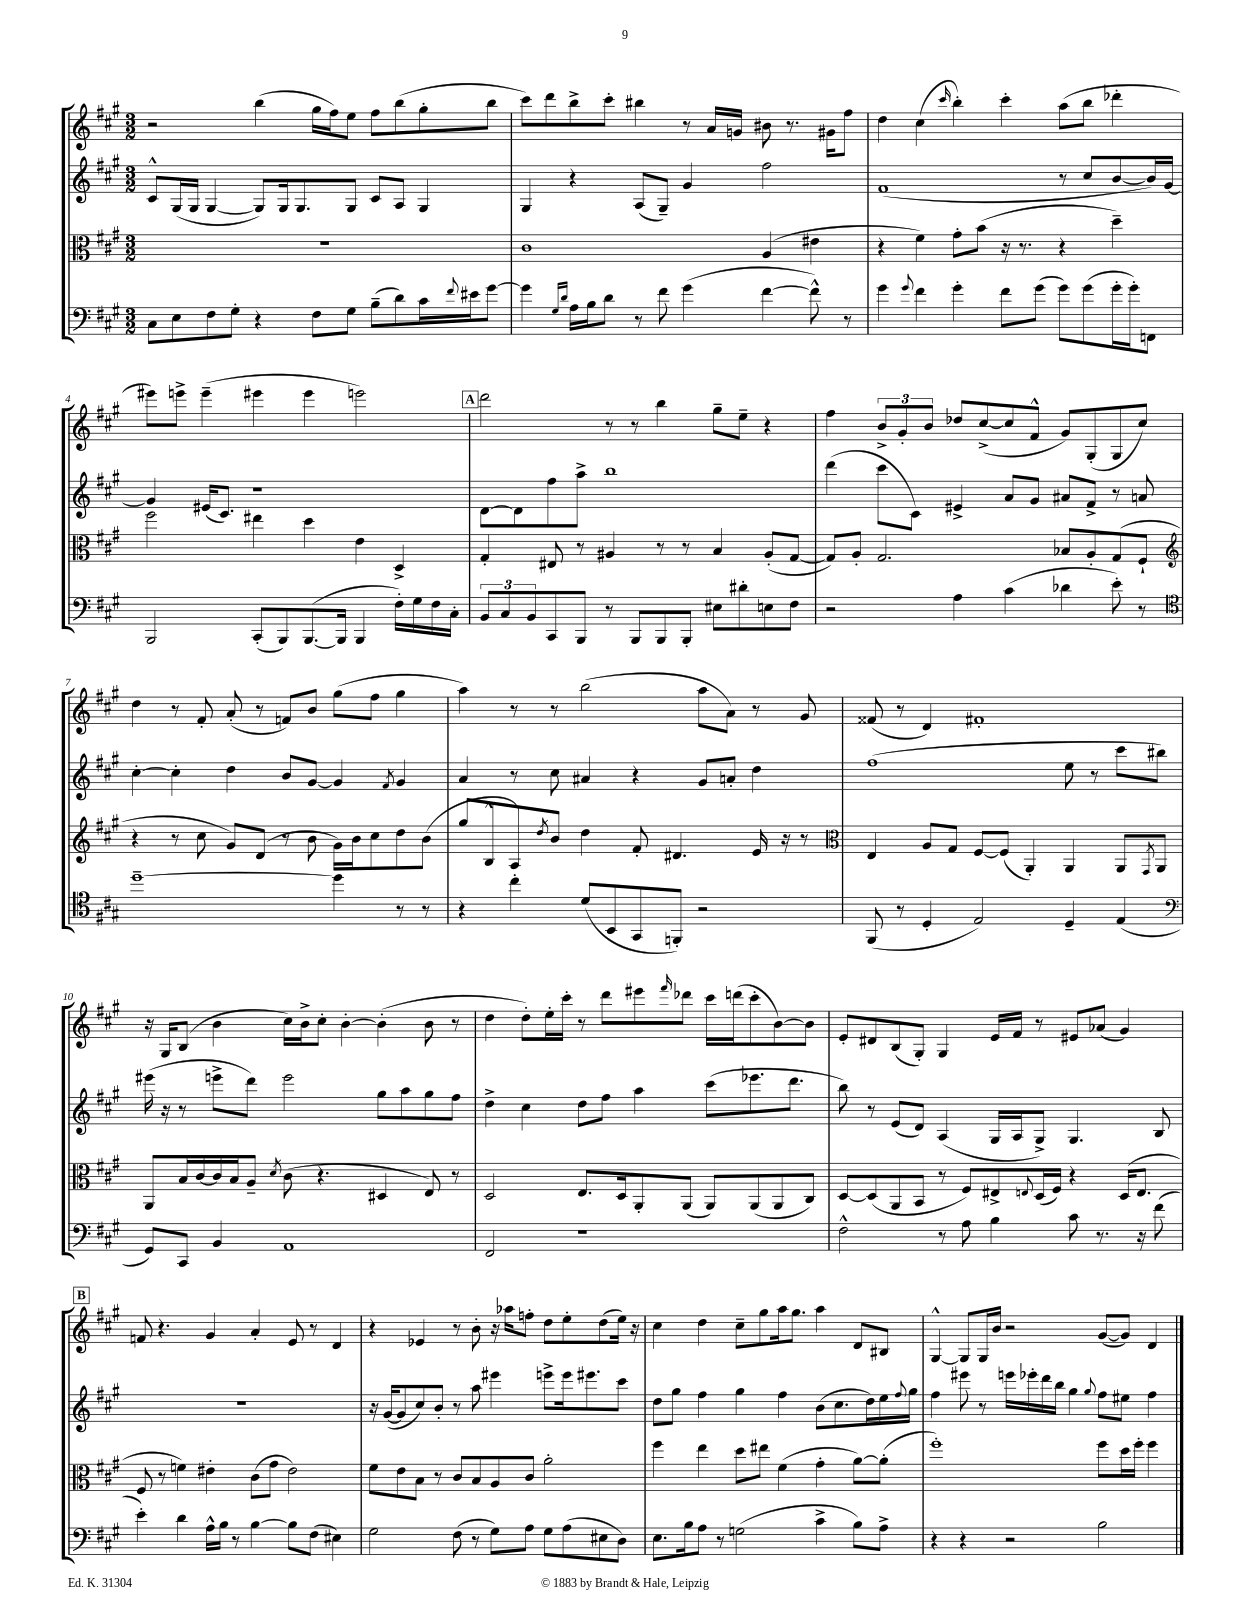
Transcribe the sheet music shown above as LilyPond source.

<<
\new StaffGroup <<
\new Staff = "s0" {
    \clef treble \key a \major \numericTimeSignature \time 3/2
    r2 b''4( gis''16 fis''16) e''8 fis''8 b''8( gis''8-. b''8 |
    cis'''8) d'''8 b''8-> cis'''8-. bis''4 r8 a'16 g'16 bis'8 r8. gis'16 fis''8 |
    d''4 cis''4( \grace { cis'''16 } b''4-.) cis'''4-. a''8( b''8 des'''4-. |
    eis'''8) e'''8-> e'''4--( eis'''4 eis'''4 e'''2) |
    \mark \markup { \box "A" } d'''2 r8 r8 b''4 gis''8-- e''8-- r4 |
    fis''4 \tuplet 3/2 { b'8-> gis'8-. b'8 } des''8 cis''8~->( cis''8 fis'8-^ gis'8) gis8-.( gis8 cis''8) |
    d''4 r8 fis'8-. a'8-.( r8 f'8) b'8 gis''8( fis''8 gis''4 |
    a''4) r8 r8 b''2( a''8 a'8) r8 gis'8 |
    fisis'8( r8 d'4) fis'1-. |
    r16 gis16 b8( b'4 cis''16) b'16-> cis''8-. b'4~-. b'4-.( b'8 r8 |
    d''4 d''8-.) e''16-. cis'''16-. r8 d'''8 eis'''8 \grace { fis'''16 } des'''8 cis'''16 d'''16( cis'''8-. b'8~) b'8 |
    e'8-. dis'8 b8( gis8-.) gis4 e'16 fis'16 r8 eis'8 aes'8( gis'4) |
    \mark \markup { \box "B" } f'8 r4. gis'4 a'4-. e'8 r8 d'4 |
    r4 ees'4 r8 b'8-. r16 aes''16 f''8-. d''8 e''8-. d''8( e''16) r16 |
    cis''4 d''4 cis''8-- gis''8 a''16 gis''8. a''4 d'8 bis8 |
    gis4~-^ gis8 gis16 b'16 r2 gis'8~( gis'8) d'4 \bar "|." |
}
\new Staff = "s1" {
    \clef treble \key a \major \numericTimeSignature \time 3/2
    cis'8-^ gis16( gis16 gis4~ gis8) gis16 gis8. gis8 cis'8 a8 gis4 |
    gis4 r4 a8( gis8--) gis'4 fis''2 |
    fis'1( r8 cis''8 b'8~ b'16) gis'16~ |
    gis'4 eis'16( cis'8.) r1 |
    \mark \markup { \box "A" } d'8~ d'8 fis''8 a''8-> b''1 |
    d'''4( cis'''8 cis'8) eis'4-> a'8 gis'8 ais'8 fis'8-> r8 a'8 |
    cis''4~-. cis''4-. d''4 b'8 gis'8~ gis'4 \acciaccatura { fis'8 } gis'4 |
    a'4 r8 cis''8 ais'4 r4 gis'8 a'8-. d''4 |
    fis''1( e''8 r8 cis'''8 bis''8) |
    eis'''16( r16 r8 e'''8-> d'''8) e'''2 gis''8 a''8 gis''8 fis''8 |
    d''4-> cis''4 d''8 fis''8 a''4 cis'''8( ees'''8. d'''8. |
    b''8) r8 e'8( d'8) a4( gis16 a16 gis8->) gis4. b8 |
    \mark \markup { \box "B" } R1. |
    r16 gis'16~( gis'8 cis''8) b'8-. r8 a''8 eis'''4 e'''8-> e'''16 eis'''8. cis'''8 |
    d''8 gis''8 fis''4 gis''4 fis''4 b'8( cis''8. d''16) e''16 \appoggiatura { fis''8 } gis''16 |
    fis''4 eis'''8 r8 e'''16 ees'''16-. d'''16 b''16 gis''4 \appoggiatura { gis''8 } fis''8 eis''8 fis''4 \bar "|." |
}
\new Staff = "s2" {
    \clef alto \key a \major \numericTimeSignature \time 3/2
    R1. |
    cis'1 a4( eis'4 |
    r4 fis'4) gis'8-. b'8( r16 r8. r4 d''4--) |
    fis''2 eis''4 d''4 e'4 d4-> |
    \mark \markup { \box "A" } gis4-. eis8 r8 ais4 r8 r8 b4 ais8-.( gis8~ |
    gis8) a8-. gis2. bes8 a8-. gis8( fis8-! |
    \clef treble r4 r8 cis''8 gis'8) d'8( r8 b'8 gis'16) b'16 cis''8 d''8 b'8( |
    gis''8 b8-^ a8) \acciaccatura { d''8 } b'8 d''4 fis'8-. dis'4. e'16 r16 r8 |
    \clef alto e4 a8 gis8 fis8~ fis8( a,4-.) a,4 a,8 \acciaccatura { gis,8 } a,8 |
    a,8 b16 cis'16~ cis'16 b16 a8-- \acciaccatura { d'8 } cis'8( r4. dis4 e8) r8 |
    d2 e8. d16 a,8-. a,8( a,8) a,8( a,8 cis8) |
    d8~ d8( a,8 b,8 r8 fis8) eis8-> \appoggiatura { e8 } d16( fis16) r4 d16( e8. |
    \mark \markup { \box "B" } fis8 r8 f'4) eis'4-. cis'8( gis'8 eis'2) |
    fis'8 e'8 b8 r8 cis'8 b8 a8 cis'8 a'2-. |
    fis''4 e''4 d''8 eis''8 fis'4( gis'4-. a'8~) a'8-.( |
    fis''1-.) fis''8 d''16 fis''16-. fis''4 \bar "|." |
}
\new Staff = "s3" {
    \clef bass \key a \major \numericTimeSignature \time 3/2
    cis8 e8 fis8 gis8-. r4 fis8 gis8 b8--( d'8) cis'16 \appoggiatura { fis'8 } eis'16 gis'8~ |
    gis'4 \grace { gis16 d'16 } a16 b16 d'8 r8 fis'8 gis'4( fis'4~ fis'8-^) r8 |
    gis'4 \appoggiatura { gis'8 } fis'4 gis'4-. fis'8 gis'8( gis'8) gis'8( gis'16-. gis'16-.) f,8 |
    b,,2 cis,8-.( b,,8) b,,8.~( b,,16 b,,4 fis16-.) gis16 fis16 cis16-. |
    \mark \markup { \box "A" } \tuplet 3/2 { b,8 cis8 b,8 } cis,8 b,,8 r8 b,,8 b,,8 b,,8-. eis8 dis'8-. e8 fis8 |
    r2 a4 cis'4( des'4 e'8-.) r8 |
    \clef tenor d''1~-- d''4 r8 r8 |
    r4 cis''4-. d'8( b,8 gis,8 f,8-.) r2 |
    fis,8( r8 d4-. e2) d4-- e4( |
    \clef bass gis,8) cis,8 b,4 a,1 |
    fis,2 r1 |
    fis2-^ r8 a8 b4 cis'8 r8. r16 fis'8( |
    \mark \markup { \box "B" } e'4-.) d'4 a16-^ b16 r8 b4~ b8 fis8( eis4) |
    gis2 fis8( r8 gis8) a8 gis8 a8( eis8 d8) |
    e8. b16 a8 r8 g2( cis'4-> b8) a8-> |
    r4 r4 r2 b2 \bar "|." |
}
>>
>>
